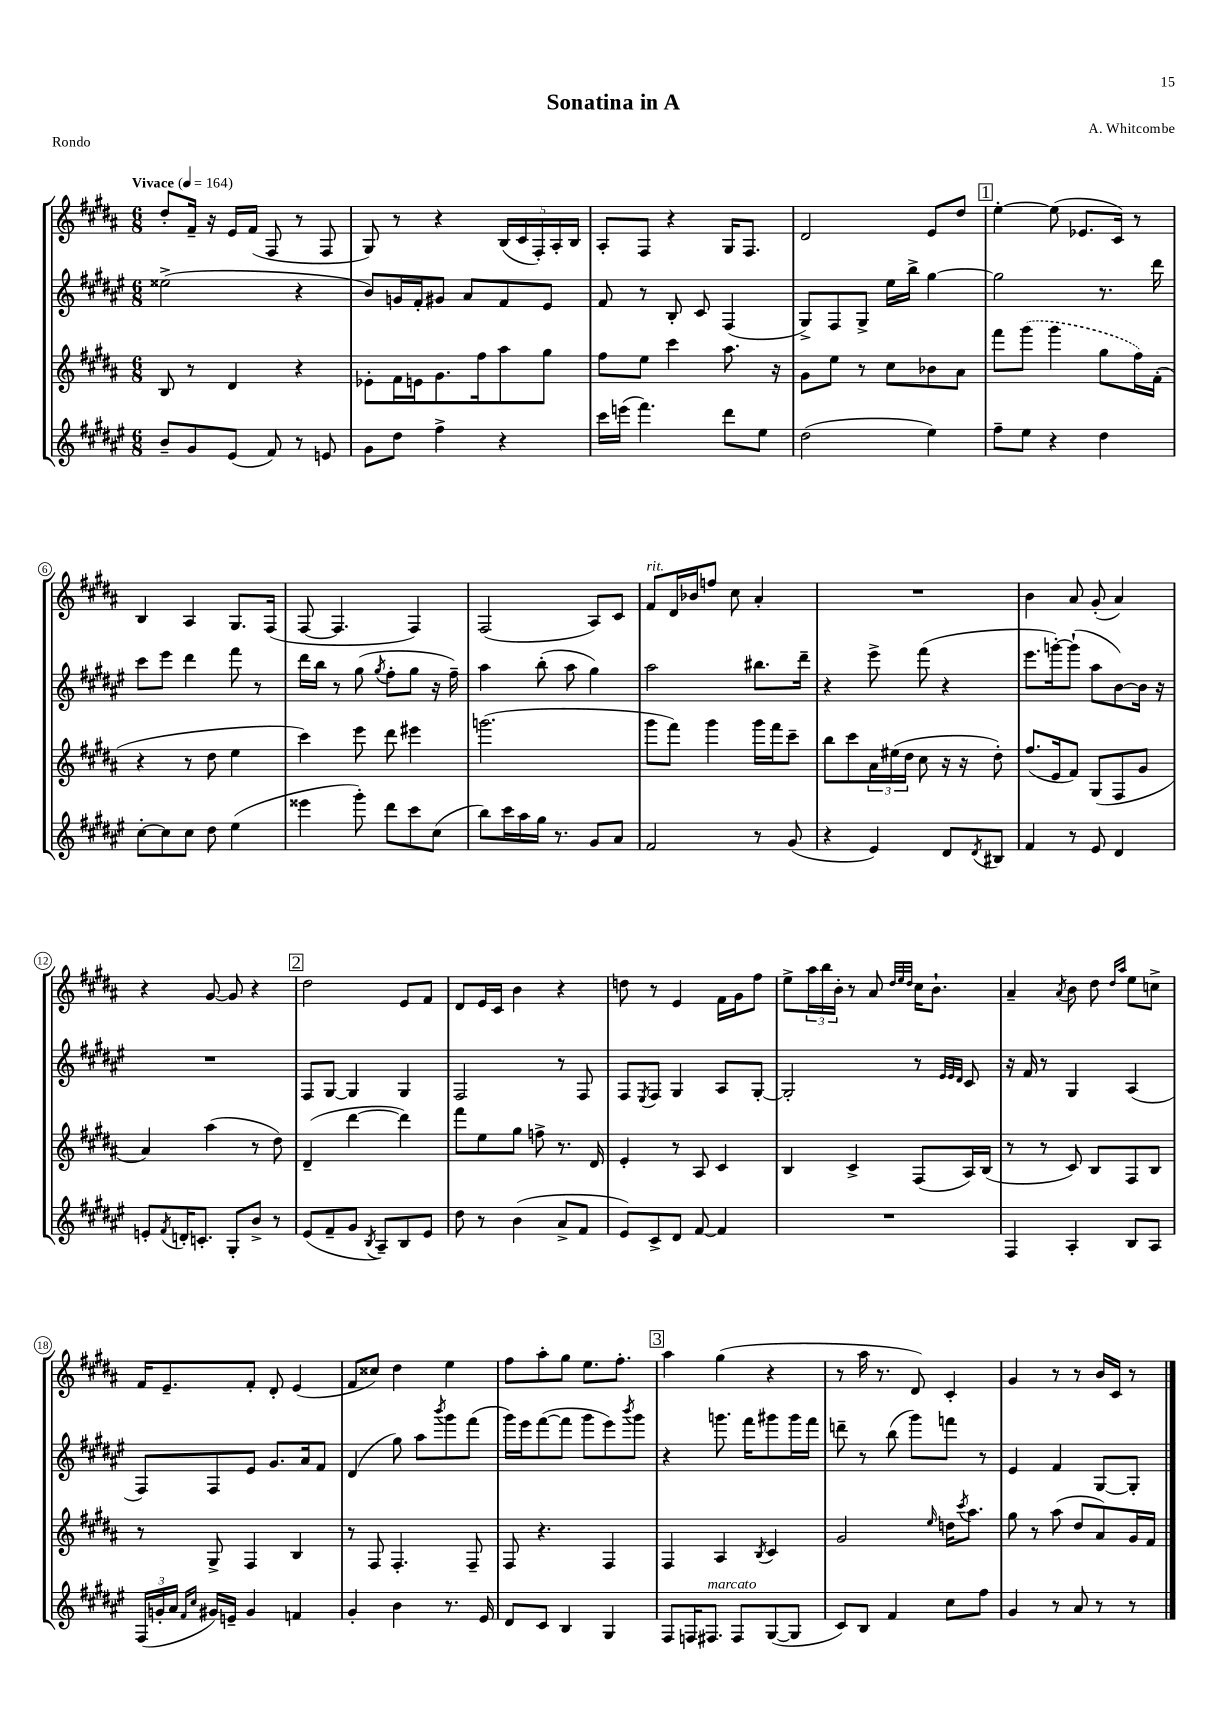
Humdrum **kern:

**kern	**kern	**kern	**kern
*staff4	*staff3	*staff2	*staff1
*clefG2	*clefG2	*clefG2	*clefG2
*k[f#c#g#d#a#e#]	*k[f#c#g#d#a#]	*k[f#c#g#d#a#e#]	*k[f#c#g#d#a#]
*M6/8	*M6/8	*M6/8	*M6/8
*MM164	*MM164	*MM164	*MM164
8b~/L	8B/	(2ee##^\	8dd#'/L
8g#/	8r	.	16f#~/Jk
.	.	.	16r
(8e#/J	4d#/	.	16e/LL
.	.	.	(16f#/JJ
8f#/)	.	.	8F#/
8r	4r	4r	8r
8e/	.	.	8F#/
=	=	=	=
8g#\L	8e-'\L	8b/L)	8G#/)
8dd#\J	16f#\L	16g/L	8r
.	16e\J	16f#'/J	.
4ff#^\	8.g#\	8g#/J	4r
.	.	8a#/L	.
.	16ff#\k	.	.
4r	8aa#\	8f#/	(20B/LL
.	.	.	20c#/
.	.	.	20F#'/)
.	8gg#\J	8e#/J	.
.	.	.	20A#'/
.	.	.	20B/JJ
=	=	=	=
16ccc#\LL	8ff#\L	8f#/	8A#'/L
(16eee\JJ	.	.	.
4.fff#\)	8ee\J	8r	8F#/J
.	4ccc#\	8B'/	4r
.	.	8c#/	.
8ddd#\L	8.aa#\	(4F#/	16G#/LK
.	.	.	8.F#/J
8ee#\J	.	.	.
.	16r	.	.
=	=	=	=
(2dd#\	8g#\L	8G#^/L)	2d#/
.	8ee\J	8F#/	.
.	8r	8G#^/J	.
.	8cc#\L	16ee#\LL	.
.	.	16bb^\JJ	.
4ee#\)	8b-\	[4gg#\	8e/L
.	8a#\J	.	8dd#/J
=	=	=	=
8ff#~\L	8fff#\L	2gg#\]	[4ee'\
8ee#\J	(8ggg#\J	.	.
4r	4ggg#\	.	(8ee\]
.	.	.	8.e-/L
4dd#\	8gg#\L	8.r	.
.	.	.	16c#/Jk)
.	16ff#\L)	.	8r
.	(16f#'\JJ	16ddd#\	.
=	=	=	=
[8cc#'\L	4r	8ccc#\L	4B/
8cc#\]	.	8eee#\J	.
8cc#\J	8r	4ddd#\	4A#/
8dd#\	8dd#\	.	.
(4ee#\	4ee\	8fff#\	8.G#/L
.	.	8r	.
.	.	.	(16F#/Jk
=	=	=	=
4eee##\	4ccc#\)	16ddd#\LL	[8F#/
.	.	16bb\JJ	.
.	.	8r	4.F#/]
8ggg#'\)	8eee\	(8gg#\	.
.	.	8qgg#/	.
8ddd#\L	8ddd#\	8ff#'\L	.
8ccc#\	4eee#\	8gg#\J	4F#/)
(8cc#\J	.	16r	.
.	.	16ff#~\)	.
=	=	=	=
8bb\L)	(2.ggg\	4aa#\	(2F#/
16ccc#\L	.	.	.
16aa#\	.	.	.
16gg#\JJ	.	(8bb'\	.
8.r	.	.	.
.	.	8aa#\	.
8g#/L	.	4gg#\)	8A#/L)
8a#/J	.	.	8c#/J
=	=	=	=
2f#/	8ggg#\L	2aa#\	8f#/L
.	8fff#\J)	.	16d#/L
.	.	.	16b-/J
.	4ggg#\	.	8ff/J
.	.	.	8cc#\
8r	16ggg#\LL	8.bb#\L	4a#'/
.	16fff#\J	.	.
(8g#/	8ccc#~\J	.	.
.	.	16ddd#~\Jk	.
=	=	=	=
4r	8bb\L	4r	2.r
.	8ccc#\	.	.
4e#/)	24a#\L	8eee#^\	.
.	(24ee#\	.	.
.	24dd#\JJ	.	.
.	8cc#\	(8fff#\	.
8d#/L	16r	4r	.
.	16r	.	.
8qd#/	.	.	.
8B#/J	8dd#'\)	.	.
=	=	=	=
4f#/	(8.ff#/L	8.eee#\L	4b\
.	16e/k	[16ggg'\k)	.
8r	8f#/J)	(8ggg`\]J	8a#/
8e#/	(8G#/L	8aa#\L	(8g#'/
4d#/	8F#/	[8b\)	4a#/)
.	8g#/J	16b\]Jk	.
.	.	16r	.
=	=	=	=
8e'/L	4a#/)	2.r	4r
8qf#/	.	.	.
16d'/K	.	.	.
8.c'/J	.	.	.
.	(4aa#\	.	[8g#/
8G#'/L	.	.	8g#/]
8b^/J	8r	.	4r
8r	8dd#\)	.	.
=	=	=	=
(8e#/L	(4d#~/	8F#/L	2dd#\
8f#~/	.	[8G#/J	.
8g#/J	[4ddd#\	4G#/]	.
8qB/	.	.	.
8A#~/L)	.	.	.
8B/	4ddd#\])	4G#/	8e/L
8e#/J	.	.	8f#/J
=	=	=	=
8dd#\	8fff#\L	2F#/	8d#/L
8r	8ee\	.	16e/L
.	.	.	16c#/JJ
(4b\	8gg#\J	.	4b\
.	8ff^\	.	.
8a#^/L	8.r	8r	4r
8f#/J	.	8F#/	.
.	16d#/	.	.
=	=	=	=
8e#/L)	4e'/	8F#/L	8dd\
.	.	8qE#/	.
8c#^/	.	8F#/J	8r
8d#/J	8r	4G#/	4e/
[8f#/	8A#/	.	.
4f#/]	4c#/	8A#/L	16f#\LL
.	.	.	16g#\J
.	.	[8G#'/J	8ff#\J
=	=	=	=
2.r	4B/	2G#'/]	8ee^\L
.	.	.	24aa#\L
.	.	.	24bb\
.	.	.	24b'\JJ
.	4c#^/	.	8r
.	.	.	8a#/
.	.	.	32qqdd#/LLL
.	.	.	32qqee/
.	.	.	32qqdd#/JJJ
.	(8F#/L	8r	16cc#\LK
.	.	.	8.b`\J
.	.	32qqe#/LLL	.
.	.	32qqe#/	.
.	.	32qqd#/JJJ	.
.	16A#/L)	8c#/	.
.	(16B/JJ	.	.
=	=	=	=
4F#/	8r	16r	4a#~/
.	.	16f#/	.
.	8r	8r	.
.	.	.	8qa#/
4A#'/	8c#/)	4G#/	8b\
.	8B/L	.	8dd#\
.	.	.	16qqdd#/LL
.	.	.	16qqaa#/JJ
8B/L	8F#/	(4A#/	8ee\L
8A#/J	8B/J	.	8cc^\J
=	=	=	=
(24F#/LL	8r	8F#/L)	16f#/LK
24g'/	.	.	.
.	.	.	8.e~/
24a#/JJ	.	.	.
16qqf#/LL	.	.	.
16qqcc#/JJ	.	.	.
16g#/LL)	8G#^/	8F#/	.
16e~/JJ	.	.	.
4g#/	4F#/	8e#/J	8f#'/J
.	.	8.g#/L	8d#'/
4f/	4B/	.	(4e/
.	.	16a#/k	.
.	.	8f#/J	.
=	=	=	=
4g#'/	8r	(4d#/	8f#/L
.	8F#/	.	8cc##/J)
4b\	4.F#'/	8gg#\)	4dd#\
.	.	8aa#\L	.
.	.	8qbbb/	.
8.r	.	8ggg#\	4ee\
.	8F#~/	(8fff#\J	.
16e#/	.	.	.
=	=	=	=
8d#/L	8F#/	16ggg#\LL)	8ff#\L
.	.	16eee#\J	.
8c#/J	4.r	([8fff#\	8aa#'\
4B/	.	8fff#\]J	8gg#\J
.	.	8ggg#\L	8.ee\L
4G#/	4F#/	8eee#\)	.
.	.	.	8.ff#'\J
.	.	8qbbb/	.
.	.	8ggg#\J	.
=	=	=	=
8F#/L	4F#/	4r	4aa#\
16F/K	.	.	.
8.F#/J	.	.	.
.	4A#/	8.ggg\	(4gg#\
8F#/L	.	.	.
.	.	16fff#\LK	.
.	8qB/	.	.
([8G#/	4c#/	8ggg#\	4r
8G#/]J	.	16ggg#\L	.
.	.	16fff#\JJ	.
=	=	=	=
8c#/L)	2g#/	8ddd~\	8r
8B/J	.	8r	16aa#\
.	.	.	8.r
4f#/	.	(8bb\	.
.	.	8ggg#\L)	8d#/)
.	16qqee/	.	.
8cc#\L	16dd\LK	8fff\J	4c#'/
.	8qccc#/	.	.
.	8.aa#\J	.	.
8ff#\J	.	8r	.
=	=	=	=
4g#/	8gg#\	4e#/	4g#/
.	8r	.	.
8r	(8aa#\	4f#/	8r
8a#/	8dd#/L	.	8r
8r	8a#/)	[8G#/L	16b/LL
.	.	.	16c#/JJ
8r	16g#/L	8G#'/]J	8r
.	16f#/JJ	.	.
==	==	==	==
*-	*-	*-	*-
